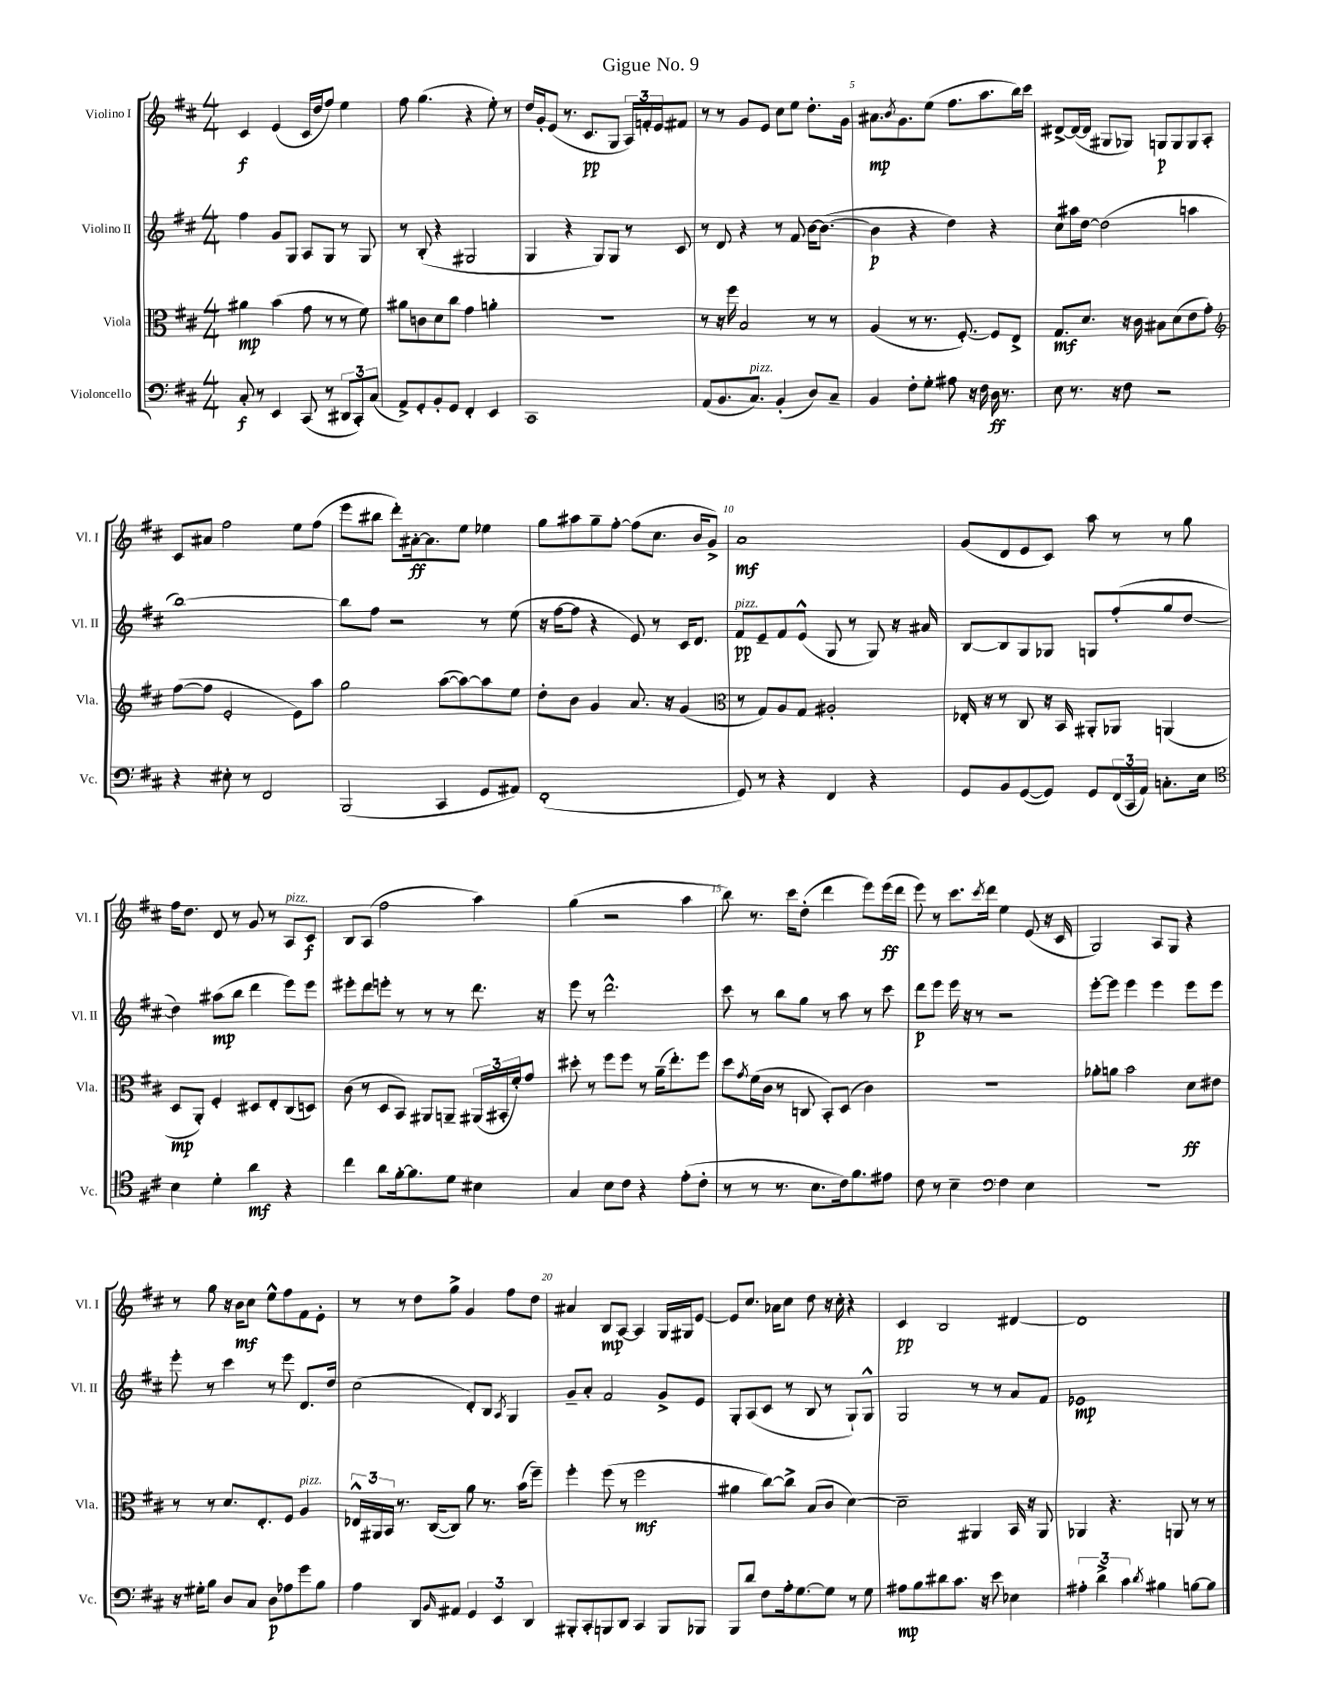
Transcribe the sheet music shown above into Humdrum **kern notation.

**kern	**kern	**kern	**kern
*staff4	*staff3	*staff2	*staff1
*clefF4	*clefC3	*clefG2	*clefG2
*k[f#c#]	*k[f#c#]	*k[f#c#]	*k[f#c#]
*M4/4	*M4/4	*M4/4	*M4/4
8C#'	4a#	4ff#	4c#
8r	.	.	.
4EE	(4b	8g	(4e
.	.	8G	.
(8CC#	8g	8A	16c#
.	.	.	16dd
8r	8r	8G	8ff#)
12DD#	8r	8r	4ee
12CC#')	.	.	.
.	8f#)	8G	.
(12C#	.	.	.
=	=	=	=
8AA^)	8a#	8r	8ff#
8GG'	8c	(8B'	(4.gg
8BB'	8d	4r	.
8GG	8cc#	.	.
4FF#'	4g	2G#	4r
4EE	4a'	.	8ee')
.	.	.	8r
=	=	=	=
1CC#	1r	4G	16dd
.	.	.	16g'
.	.	.	(8e
.	.	4r	8.r
.	.	.	8.c#
.	.	8G)	.
.	.	8G	8G
.	.	8r	24A)
.	.	.	24f'
.	.	.	24e
.	.	8c#	8f#
=	=	=	=
(8AA	8r	8r	8r
8.BB	16r	8d	8r
.	16ff#	.	.
.	2B	4r	8g
8.C#)	.	.	.
.	.	.	8e
(4BB'	.	8r	8cc#
.	.	8f#	8ee
8D)	8r	[16b	8.dd'
.	.	(8.b_	.
8C#~	8r	.	.
.	.	.	16g
=	=	=	=
4BB	(4A	4b]	8.a#
.	.	.	8qb
.	.	.	8.g
8F#'	8r	4r	.
8G'	8.r	.	(8ee
8A#	.	4dd)	8.ff#
.	[8.F#')	.	.
16r	.	.	.
16F#	.	.	8.aa
16D	8F#]	4r	.
8.r	.	.	.
.	8E^	.	16bb)
.	.	.	16ccc#
=	=	=	=
8E	8.G	8cc#	[8d#^
8.r	.	16aa#	(16d#_
.	8.d	[16dd	16d#]
.	.	(2dd]	8G#
16r	.	.	.
8F#	16r	.	8G-)
.	16c#	.	.
2r	8B#	.	8G
.	(8d	.	8G
.	8e	4aa	8G
.	8g')	.	8A'
=	=	=	=
*	*clefG2	*	*
4r	([8ff#	[1bb)	8c#
.	8ff#]	.	8a#
8E#'	2e'	.	2ff#
8r	.	.	.
2FF#	.	.	.
.	8e)	.	8ee
.	8aa	.	(8ff#
=	=	=	=
(2BBB	2gg	8bb]	8eee
.	.	8ff#	8bb#
.	.	2r	8ddd')
.	.	.	[16a#'
.	.	.	8.a#]
4CC#	([8aa	.	.
.	8aa_)	.	8ee
8GG	8aa]	8r	4ee-
8AA#)	8ee	(8ee	.
=	=	=	=
(1FF#'	8dd'	16r	8gg
.	.	[16ff#	.
.	8b	8ff#]	8aa#
.	4g	4r	8gg~
.	.	.	[8ff#'
.	8.a	8e)	(8ff#]
.	.	8r	8.cc#
.	16r	.	.
.	(4g	16c#	.
.	.	8.d	16b
.	.	.	8g^)
=	=	=	=
*	*clefC3	*	*
8GG)	8r	8f#	1a
8r	8G)	8e~	.
4r	8A	8f#	.
.	8G	(8e^^	.
4FF#	2A#'	8G	.
.	.	8r	.
4r	.	8G)	.
.	.	16r	.
.	.	16a#	.
=	=	=	=
8GG	16E-'	[8B	(8g
.	16r	.	.
8BB	8r	8B]	8d
([8GG	8C#	8G	8e
8GG])	16r	8G-	8c#)
.	16BB	.	.
8GG	8AA#'	8G	8aa
(24FF#	8AA-	(8ff#'	8r
24CC#	.	.	.
24AA)	.	.	.
8.C'	(4AA	8gg	8r
.	.	[8dd	8gg
16E	.	.	.
=	=	=	=
*clefC4	*	*	*
4B	8D	4dd])	16ff#
.	.	.	8.dd
.	8AA')	.	.
4d'	4F#'	(8aa#	8d
.	.	8bb	8r
4a	8D#	4ddd	8g
.	8E'	.	8r
4r	(8C#	8eee)	8A
.	8D)	8eee	8c#
=	=	=	=
4cc#	(8c#	8eee#'	8B
.	8r	8ddd	(8A
8a	8D	8eee'	2ff#
[16f#'	8BB)	8r	.
8.f#]	.	.	.
.	8AA#	8r	.
8d	8AA~	8r	.
4B#	(24AA#	8.ddd	4aa)
.	24BB#'	.	.
.	24f#')	.	.
.	8g	.	.
.	.	16r	.
=	=	=	=
4G	8dd#'	8eee	(4gg
.	8r	8r	.
8B	8ff#	2.ddd^^	2r
8c#	8ff#	.	.
4r	8r	.	.
.	(16a~	.	.
.	8.ee')	.	.
(8e'	.	.	4aa
8c#'	8ff#	.	.
=	=	=	=
8r	8dd	8ccc#	8bb)
.	8qg	.	.
8r	(16f#	8r	8.r
.	16c#	.	.
8.r	8r	8bb	.
.	.	.	16ccc#
.	8C	8gg	(8dd'
8.B	.	.	.
.	8BB')	8r	4ddd
16c#)	(8D	8aa	.
8.f#	.	.	.
.	4c#)	8r	8eee)
8e#	.	8ccc#	(16eee
.	.	.	16ddd
=	=	=	=
8c#	1r	8ddd	8eee)
8r	.	8eee	8r
4B~	.	16eee	8.ccc#
.	.	16r	.
.	.	8r	.
.	.	.	8qccc#
.	.	.	16ddd
*clefF4	*	*	*
4F#	.	2r	4ee
4E	.	.	(8e
.	.	.	16r
.	.	.	16c#
=	=	=	=
1r	8a-'	[8eee'	2G)
.	8a	8eee]	.
.	2b	4eee	.
.	.	4eee	8A
.	.	.	8G
.	8d	8eee	4r
.	8e#	8eee	.
=	=	=	=
16r	8r	8eee'	8r
16G#'	.	.	.
8B	8r	8r	8gg
8D	8.d	4ccc#	16r
.	.	.	16b
8C#	.	.	8cc#
.	8.E'	.	.
8D	.	8r	8ee^^
8A-	8F#	8eee	8ff#
8g	4A	8.d	8f#
8B	.	.	8e'
.	.	16dd	.
=	=	=	=
4A	24E-^^	(2cc#	8r
.	24AA#	.	.
.	24BB	.	.
.	8.r	.	8r
8DD	.	.	8dd
.	([16C#	.	.
16qqBB	.	.	.
8AA#	8C#])	.	8gg^
6GG	8a	8d')	4g
.	8.r	8B	.
6EE	.	.	.
.	.	8qA	.
.	.	4G	8ff#
.	(16b	.	.
6DD	.	.	.
.	8ff#~)	.	8dd
=	=	=	=
8BBB#'	4ff#'	8g~	4a#
8CC#'	.	8a'	.
8BBB	(8ff#	2f#	8B
8DD	8r	.	[8A
4CC#	2ff#	.	4A]
8BBB	.	8g^	16G
.	.	.	16G#
8BBB-	.	8e	[8e
=	=	=	=
8BBB	4a#	8G'	8e]
8d	.	(8A	8.cc#
8F#	[8cc#)	8c#	.
.	.	.	16a-
16A'	8cc#^]	8r	8cc#
[8.G	.	.	.
.	(8B	8B	8dd
8G]	8c#	8r	16r
.	.	.	16cc#'
8r	[4d)	8G`)	4r
8G	.	8G^^	.
=	=	=	=
8A#	2d~]	2G	4c#
8B	.	.	.
8d#	.	.	2B
8.c#	.	.	.
.	4AA#	8r	.
16r	.	.	.
8e	.	8r	.
4E-	16BB	8a	[4d#
.	16r	.	.
.	8AA#	8f#	.
=	=	=	=
6A#'	4AA-	1e-	1d#]
6d^	.	.	.
.	4.r	.	.
6c#	.	.	.
8qd	.	.	.
4B#	.	.	.
.	8AA	.	.
[8B	8r	.	.
8B]	8r	.	.
==	==	==	==
*-	*-	*-	*-
